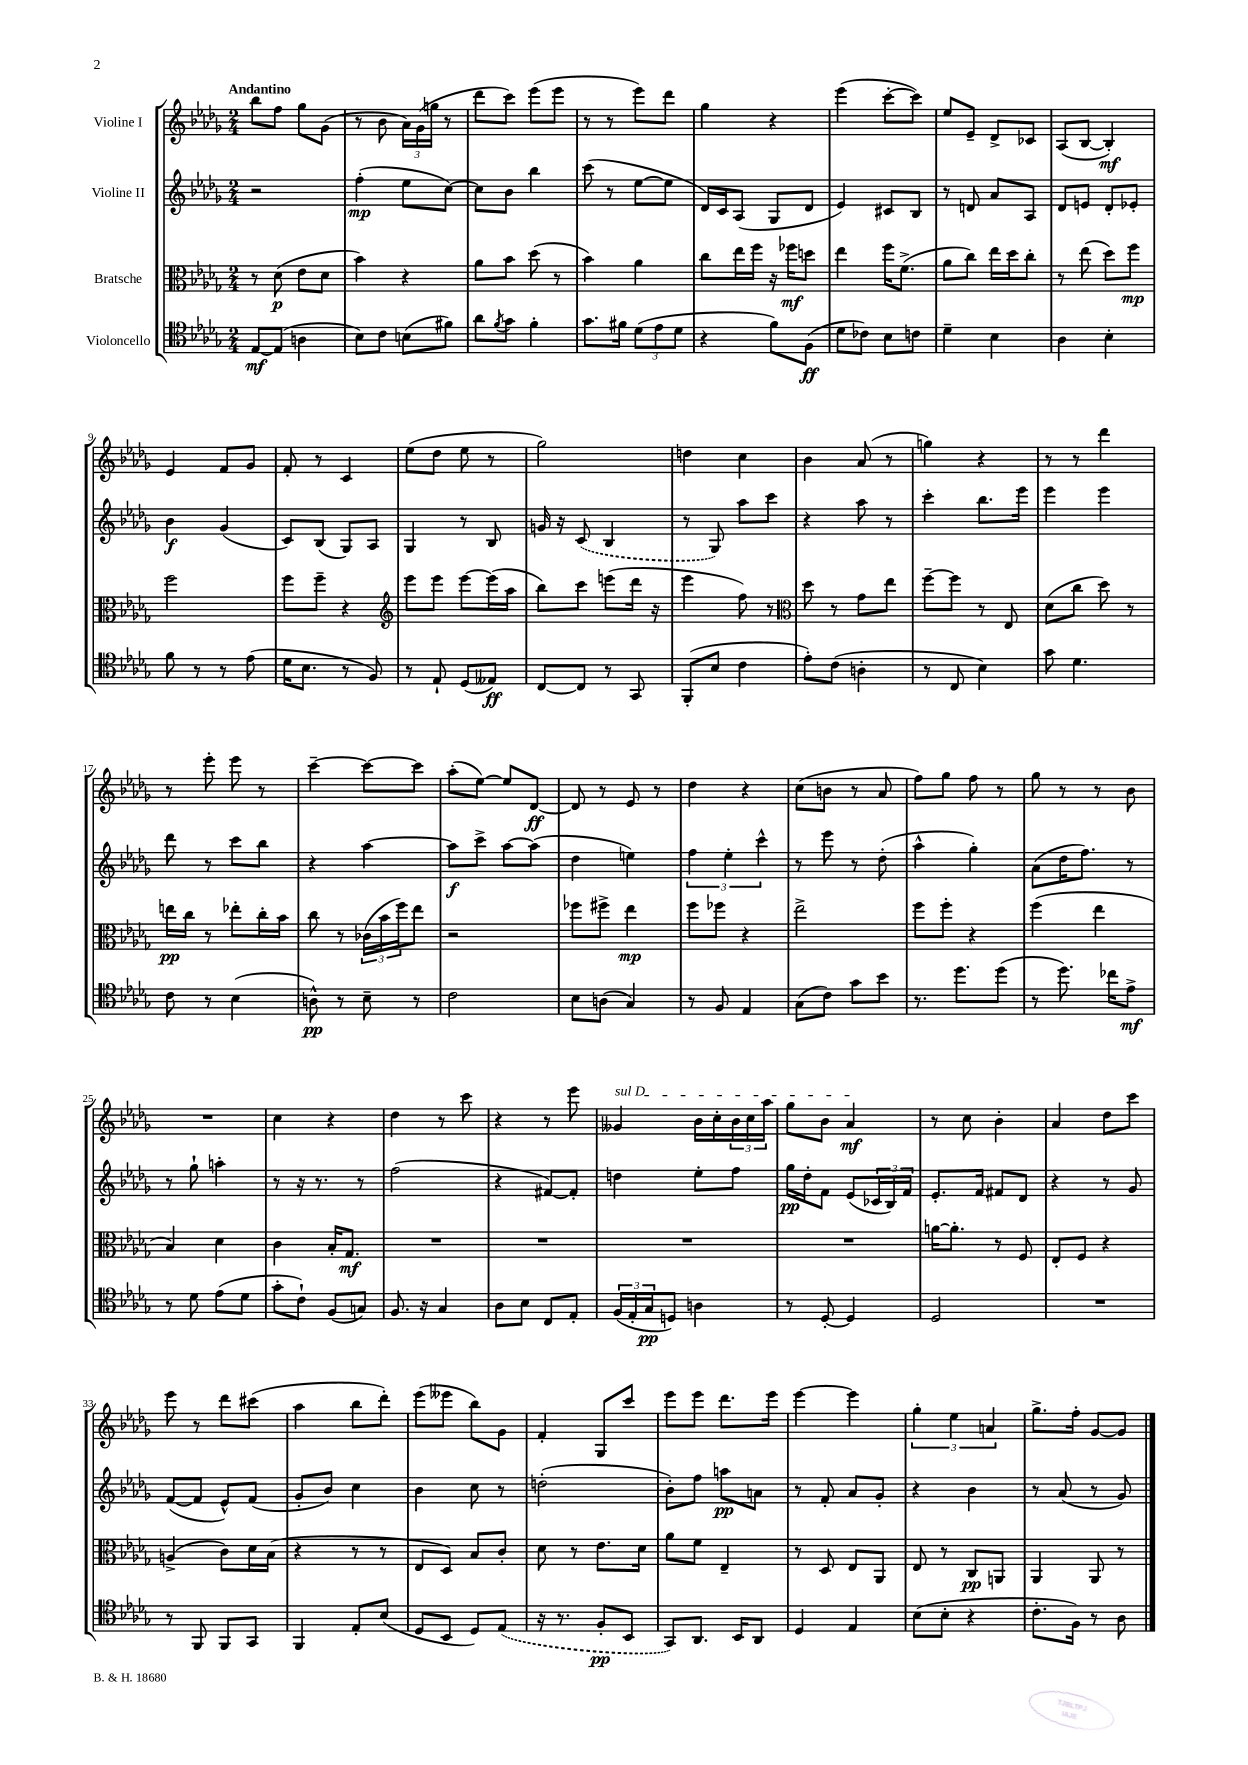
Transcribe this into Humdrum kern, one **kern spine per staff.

**kern	**dynam	**kern	**dynam	**kern	**dynam	**kern	**dynam
*part4	*part4	*part3	*part3	*part2	*part2	*part1	*part1
*staff4	*staff4	*staff3	*staff3	*staff2	*staff2	*staff1	*staff1
*I"Violoncello	*	*I"Bratsche	*	*I"Violine II	*	*I"Violine I	*
*clefC4	*	*clefC3	*	*clefG2	*	*clefG2	*
*k[b-e-a-d-g-]	*	*k[b-e-a-d-g-]	*	*k[b-e-a-d-g-]	*	*k[b-e-a-d-g-]	*
*M2/4	*	*M2/4	*	*M2/4	*	*M2/4	*
=1	=1	=1	=1	=1	=1	=1	=1
!	!	!	!	!	!	!LO:TX:a:B:t=Andantino	!
[8E-/L	mf	8r	.	2r	.	8bb-\L	.
(8E-/J]	.	(8d-\	p	.	.	8ff\J	.
4An\	.	8e-\L	.	.	.	8gg-\L	.
.	.	8d-\J	.	.	.	(8g-\J	.
=2	=2	=2	=2	=2	=2	=2	=2
8B-\L)	.	4b-\)	.	(4ff'\	mp	8r	.
8c\J	.	.	.	.	.	8b-\	.
(8Bn\L	.	4r	.	8ee-\L	.	24a-\LL)	.
.	.	.	.	.	.	(24g-\	.
.	.	.	.	.	.	24ggn\JJ	.
8f#X\J)	.	.	.	[8cc\J)	.	8r	.
=3	=3	=3	=3	=3	=3	=3	=3
8a-\L	.	8a-\L	.	8cc\L]	.	8ddd-\L	.
8qf/	.	.	.	.	.	.	.
8g-\J	.	8b-\J	.	8b-\J	.	8ccc\J)	.
4f'\	.	(8dd-\	.	4bb-\	.	(8eee-\L	.
.	.	8r	.	.	.	8eee-\J	.
=4	=4	=4	=4	=4	=4	=4	=4
8.g-\L	.	4b-\)	.	(8ccc\	.	8r	.
.	.	.	.	8r	.	8r	.
16f#X\Jk	.	.	.	.	.	.	.
(12d-\L	.	4a-\	.	[8ee-\L	.	8eee-\L)	.
12e-\	.	.	.	.	.	.	.
.	.	.	.	8ee-\J]	.	8ddd-\J	.
12d-\J	.	.	.	.	.	.	.
=5	=5	=5	=5	=5	=5	=5	=5
4r	.	8cc\L	.	16d-/LL)	.	4gg-\	.
.	.	.	.	16c/J	.	.	.
.	.	16ee-\L	.	(8A-/J	.	.	.
.	.	16ff\JJ	.	.	.	.	.
8f\L)	.	16r	.	8G-/L	.	4r	.
.	.	16ff-X\KL	mf	.	.	.	.
(8F\J	ff	8ddn\J	.	8d-/J	.	.	.
=6	=6	=6	=6	=6	=6	=6	=6
8d-\L	.	4ee-\	.	4e-/)	.	(4eee-\	.
8c-X\J)	.	.	.	.	.	.	.
8B-\L	.	16ff\KL	.	8c#X/L	.	[8ccc'\L	.
.	.	(8.f^\J	.	.	.	.	.
8cn\J	.	.	.	8B-/J	.	8ccc\J])	.
=7	=7	=7	=7	=7	=7	=7	=7
4d-~\	.	8a-\L	.	8r	.	8ee-/L	.
.	.	8cc\J)	.	8dn/	.	8e-~/J	.
4B-\	.	16ee-\LL	.	8a-/L	.	8d-^/L	.
.	.	16dd-\J	.	.	.	.	.
.	.	8cc'\J	.	8A-/J	.	8c-X/J	.
=8	=8	=8	=8	=8	=8	=8	=8
4A-\	.	8r	.	8d-/L	.	(8A-/L	.
.	.	(8ee-\	.	8en/J	.	[8B-/J	.
4B-'\	.	8dd-\L)	.	8d-'/L	.	4B-'/])	mf
.	.	8ff\J	mp	8e-X'/J	.	.	.
!!LO:LB:g=z
=9	=9	=9	=9	=9	=9	=9	=9
8f\	.	2ff\	.	4b-\	f	4e-/	.
8r	.	.	.	.	.	.	.
8r	.	.	.	(4g-/	.	8f/L	.
(8e-\	.	.	.	.	.	8g-/J	.
=10	=10	=10	=10	=10	=10	=10	=10
16d-\KL	.	8ff\L	.	8c/L)	.	8f'/	.
8.B-\J	.	.	.	.	.	.	.
.	.	8ff~\J	.	(8B-/J	.	8r	.
8r	.	4r	.	8G-/L)	.	4c/	.
8F/)	.	.	.	8A-/J	.	.	.
=11	=11	=11	=11	=11	=11	=11	=11
*	*	*clefG2	*	*	*	*	*
8r	.	8eee-\L	.	4G-/	.	(8ee-\L	.
8E-`/	.	8eee-\J	.	.	.	8dd-\J	.
(8D-/L	.	[8eee-\L	.	8r	.	8ee-\	.
8E--X/J)	ff	(16eee-\L]	.	8B-/	.	8r	.
.	.	16aa-\JJ	.	.	.	.	.
=12	=12	=12	=12	=12	=12	=12	=12
[8C/L	.	8bb-\L)	.	16gn/	.	2gg-\)	.
.	.	.	.	16r	.	.	.
8C/J]	.	8ccc\J	.	(8c/	.	.	.
8r	.	(8eeen\L	.	4B-/	.	.	.
8GG-/	.	16ddd-\Jk	.	.	.	.	.
.	.	16r	.	.	.	.	.
=13	=13	=13	=13	=13	=13	=13	=13
(8FF'/L	.	4eee-\	.	8r	.	4ddn\	.
8B-/J	.	.	.	8G-/)	.	.	.
4c\	.	8ff\)	.	8aa-\L	.	4cc\	.
.	.	8r	.	8ccc\J	.	.	.
=14	=14	=14	=14	=14	=14	=14	=14
*	*	*clefC3	*	*	*	*	*
8e-'\L)	.	8dd-\	.	4r	.	4b-\	.
(8c\J	.	8r	.	.	.	.	.
4An'\	.	8g-\L	.	8aa-\	.	(8a-/	.
.	.	8ee-\J	.	8r	.	8r	.
=15	=15	=15	=15	=15	=15	=15	=15
8r	.	[8ff~\L	.	4ccc'\	.	4ggn\)	.
8C/	.	8ff\J]	.	.	.	.	.
4B-\)	.	8r	.	8.bb-\L	.	4r	.
.	.	8E-/	.	.	.	.	.
.	.	.	.	16eee-\Jk	.	.	.
=16	=16	=16	=16	=16	=16	=16	=16
8g-\	.	(8d-\L	.	4eee-\	.	8r	.
4.d-\	.	8cc\J	.	.	.	8r	.
.	.	8dd-\)	.	4eee-\	.	4ddd-\	.
.	.	8r	.	.	.	.	.
!!LO:LB:g=z
=17	=17	=17	=17	=17	=17	=17	=17
8c\	.	16een\LL	pp	8ddd-\	.	8r	.
.	.	16cc\JJ	.	.	.	.	.
8r	.	8r	.	8r	.	8eee-'\	.
(4B-\	.	8ee-X'\L	.	8ccc\L	.	8eee-\	.
.	.	16cc'\L	.	8bb-\J	.	8r	.
.	.	16b-\JJ	.	.	.	.	.
=18	=18	=18	=18	=18	=18	=18	=18
8An^^\)	pp	8cc\	.	4r	.	[4ccc~\	.
8r	.	8r	.	.	.	.	.
8B-~\	.	(24c-X\LL	.	[4aa-\	.	8ccc\L_	.
.	.	24b-\	.	.	.	.	.
.	.	24ff\J)	.	.	.	.	.
8r	.	8ee-\J	.	.	.	8ccc\J]	.
=19	=19	=19	=19	=19	=19	=19	=19
2c\	.	2r	.	8aa-\L]	f	(8aa-'\L	.
.	.	.	.	8ccc^\J	.	[8ee-\J)	.
.	.	.	.	[8aa-\L	.	8ee-/L]	.
.	.	.	.	(8aa-\J]	.	[8d-/J	ff
=20	=20	=20	=20	=20	=20	=20	=20
8B-\L	.	8ff-X\L	.	4dd-\	.	8d-/]	.
(8An\J	.	8ff#X^\J	.	.	.	8r	.
4G-/)	.	4ee-\	mp	4een\)	.	8e-/	.
.	.	.	.	.	.	8r	.
=21	=21	=21	=21	=21	=21	=21	=21
8r	.	8ff\L	.	6ff\	.	4dd-\	.
8F/	.	8ff-X\J	.	.	.	.	.
.	.	.	.	6ee-'\	.	.	.
4E-/	.	4r	.	.	.	4r	.
.	.	.	.	6ccc^^\	.	.	.
=22	=22	=22	=22	=22	=22	=22	=22
(8G-\L	.	2ee-^\	.	8r	.	(8cc\L	.
8c\J)	.	.	.	8eee-\	.	8bn\J	.
8g-\L	.	.	.	8r	.	8r	.
8b-\J	.	.	.	(8dd-'\	.	8a-/	.
=23	=23	=23	=23	=23	=23	=23	=23
8.r	.	8ff\L	.	4aa-^^\	.	8ff\L)	.
.	.	8ff'\J	.	.	.	8gg-\J	.
8.dd-\L	.	.	.	.	.	.	.
.	.	4r	.	4gg-'\)	.	8ff\	.
(8dd-\J	.	.	.	.	.	8r	.
=24	=24	=24	=24	=24	=24	=24	=24
8r	.	(4ff\	.	(8a-\L	.	8gg-\	.
8.dd-\)	.	.	.	16dd-\K	.	8r	.
.	.	.	.	8.ff\J)	.	.	.
.	.	4ee-\	.	.	.	8r	.
16cc-X\KL	.	.	.	.	.	.	.
8e-^\J	mf	.	.	8r	.	8b-\	.
!!LO:LB:g=z
=25	=25	=25	=25	=25	=25	=25	=25
8r	.	4B-/)	.	8r	.	2r	.
8d-\	.	.	.	8gg-`\	.	.	.
(8e-\L	.	4d-\	.	4aan'\	.	.	.
8d-\J	.	.	.	.	.	.	.
=26	=26	=26	=26	=26	=26	=26	=26
8g-'\L	.	4c\	.	8r	.	4cc\	.
8c`\J)	.	.	.	16r	.	.	.
.	.	.	.	8.r	.	.	.
(8F/L	.	16B-'/KL	.	.	.	4r	.
.	.	8.G-/J	mf	.	.	.	.
8Gn/J)	.	.	.	8r	.	.	.
=27	=27	=27	=27	=27	=27	=27	=27
8.F/	.	2r	.	(2ff\	.	4dd-\	.
16r	.	.	.	.	.	.	.
4G-/	.	.	.	.	.	8r	.
.	.	.	.	.	.	8ccc\	.
=28	=28	=28	=28	=28	=28	=28	=28
8A-\L	.	2r	.	4r	.	4r	.
8B-\J	.	.	.	.	.	.	.
8C/L	.	.	.	[8f#X/L)	.	8r	.
8E-'/J	.	.	.	8f#'/J]	.	8eee-\	.
=29	=29	=29	=29	=29	=29	=29	=29
!	!	!	!	!	!	!LO:TX:a:i:t=sul D	!
(24F/LL	.	2r	.	4ddn\	.	4g--X/	.
24E-'/	.	.	.	.	.	.	.
24G-/J	pp	.	.	.	.	.	.
8Dn/J)	.	.	.	.	.	.	.
4An\	.	.	.	8ee-'\L	.	16b-\LL	.
.	.	.	.	.	.	16cc'\	.
.	.	.	.	8ff\J	.	24b-\	.
.	.	.	.	.	.	24cc\	.
.	.	.	.	.	.	24aa-\JJ	.
=30	=30	=30	=30	=30	=30	=30	=30
8r	.	2r	.	16gg-\LL	pp	8gg-\L	.
.	.	.	.	16dd-'\J	.	.	.
[8D-'/	.	.	.	8f\J	.	8b-\J	.
4D-/]	.	.	.	(8e-/L	.	4a-/	mf
.	.	.	.	24c-X/L	.	.	.
.	.	.	.	24B-/)	.	.	.
.	.	.	.	24f/JJ	.	.	.
=31	=31	=31	=31	=31	=31	=31	=31
2D-/	.	[16an\KL	.	8.e-'/L	.	8r	.
.	.	8.a'\J]	.	.	.	.	.
.	.	.	.	.	.	8cc\	.
.	.	.	.	16f/Jk	.	.	.
.	.	8r	.	8f#X/L	.	4b-'\	.
.	.	8F/	.	8d-/J	.	.	.
=32	=32	=32	=32	=32	=32	=32	=32
2r	.	8E-'/L	.	4r	.	4a-/	.
.	.	8F/J	.	.	.	.	.
.	.	4r	.	8r	.	8dd-\L	.
.	.	.	.	8g-/	.	8ccc\J	.
!!LO:LB:g=z
=33	=33	=33	=33	=33	=33	=33	=33
8r	.	(4An^/	.	([8f/L	.	8eee-\	.
8FF/	.	.	.	8f/J]	.	8r	.
8FF/L	.	8c\L)	.	8e-^^/L)	.	8ddd-\L	.
8GG-/J	.	16d-\L	.	(8f/J	.	(8ccc#X\J	.
.	.	(16B-\JJ	.	.	.	.	.
=34	=34	=34	=34	=34	=34	=34	=34
4FF/	.	4r	.	8g-'/L	.	4aa-\	.
.	.	.	.	8b-/J)	.	.	.
8E-'/L	.	8r	.	4cc\	.	8bb-\L	.
(8B-/J	.	8r	.	.	.	8ddd-'\J)	.
=35	=35	=35	=35	=35	=35	=35	=35
8D-/L	.	8E-/L	.	4b-\	.	(8eee-\L	.
8BB-/J	.	8D-/J)	.	.	.	8eee--X\J	.
8D-/L)	.	8B-/L	.	8cc\	.	8bb-\L)	.
(8E-/J	.	8c'/J	.	8r	.	8g-\J	.
=36	=36	=36	=36	=36	=36	=36	=36
16r	.	8d-\	.	(2ddn'\	.	4f'/	.
8.r	.	.	.	.	.	.	.
.	.	8r	.	.	.	.	.
8F'/L	pp	8.e-\L	.	.	.	8G-/L	.
8BB-/J	.	.	.	.	.	8ccc/J	.
.	.	16d-\Jk	.	.	.	.	.
=37	=37	=37	=37	=37	=37	=37	=37
8GG-/L)	.	8a-\L	.	8b-'\L)	.	8eee-\L	.
8.AA-/J	.	8f\J	.	8ff\J	.	8eee-\J	.
.	.	4E-~/	.	8aan\L	pp	8.ddd-\L	.
16BB-/KL	.	.	.	.	.	.	.
8AA-/J	.	.	.	8an\J	.	.	.
.	.	.	.	.	.	16eee-\Jk	.
=38	=38	=38	=38	=38	=38	=38	=38
4D-/	.	8r	.	8r	.	[4eee-\	.
.	.	8D-/	.	8f'/	.	.	.
4E-/	.	8E-/L	.	8a-/L	.	4eee-\]	.
.	.	8AA-/J	.	8g-'/J	.	.	.
=39	=39	=39	=39	=39	=39	=39	=39
(8B-\L	.	8E-/	.	4r	.	6gg-'\	.
8B-'\J	.	8r	.	.	.	.	.
.	.	.	.	.	.	6ee-\	.
4r	.	8C/L	pp	4b-\	.	.	.
.	.	.	.	.	.	6an/	.
.	.	8AAn/J	.	.	.	.	.
=40	=40	=40	=40	=40	=40	=40	=40
8.c'\L	.	4AA-/	.	8r	.	8.gg-^\L	.
.	.	.	.	(8a-/	.	.	.
16F\Jk)	.	.	.	.	.	16ff'\Jk	.
8r	.	8AA-/	.	8r	.	[8g-/L	.
8A-\	.	8r	.	8g-/)	.	8g-/J]	.
==	==	==	==	==	==	==	==
*-	*-	*-	*-	*-	*-	*-	*-
